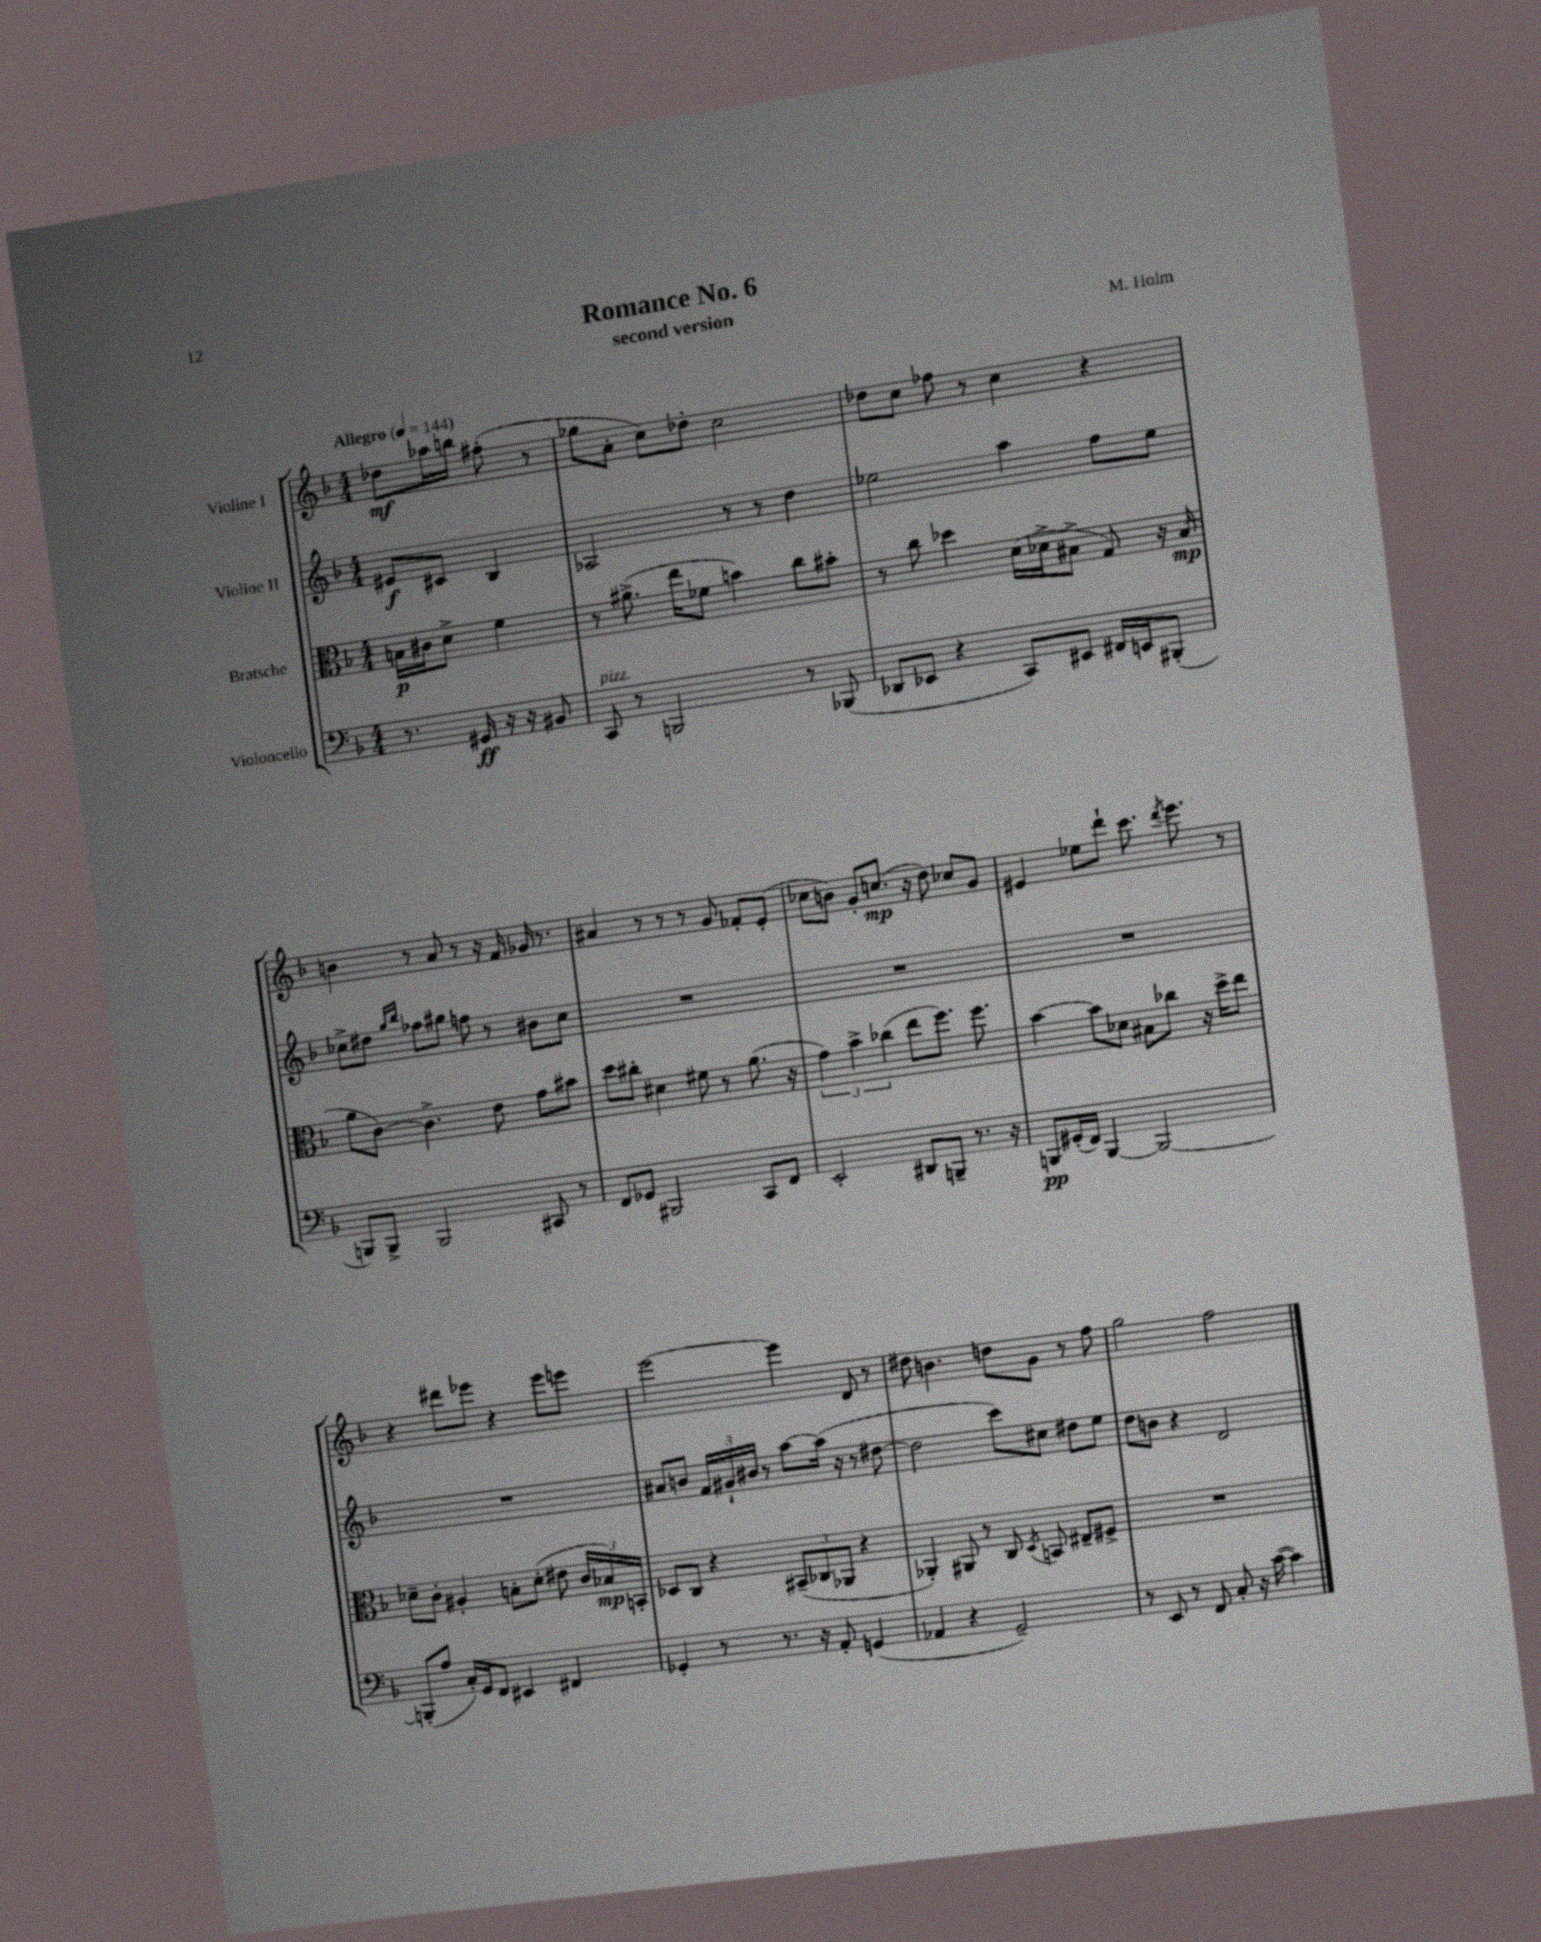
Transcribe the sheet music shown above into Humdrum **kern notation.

**kern	**kern	**kern	**kern
*staff4	*staff3	*staff2	*staff1
*clefF4	*clefC3	*clefG2	*clefG2
*k[b-]	*k[b-]	*k[b-]	*k[b-]
*M4/4	*M4/4	*M4/4	*M4/4
*MM144	*MM144	*MM144	*MM144
8.r	16B	8e#	8dd-
.	16c#	.	.
.	8d^	8c#	16aa-
16GG#	.	.	16bb
16r	4f	4B-	(8ff#'
16r	.	.	.
8BB#	.	.	8r
=	=	=	=
8CC	8r	2A-	8gg-
8r	(8.a#^	.	8a'
2BBB	.	.	8cc)
.	16ee	.	.
.	8f-	.	8dd-'
.	4b)	8r	2cc
.	.	8r	.
8r	8cc	4dd	.
(8BBB-	8b#'	.	.
=	=	=	=
8DD-	8r	2ee-	8dd-
8EE-	8cc	.	8cc
4r	4dd-	.	8ff-
.	.	.	8r
8CC)	(16d	4aa	4cc
.	16d-^	.	.
8EE#	8B#^	.	.
16FF#	8G)	8ff	4r
16EE	.	.	.
(8BBB#'	16r	8ee-	.
.	(16B#	.	.
=	=	=	=
8BBB)	8a	8cc-^	4b
8BBB^	[8c)	8dd#	.
.	.	16qqgg	.
.	.	16qqbb-	.
2BBB	4.c^]	8ff-	8r
.	.	8gg#	8a
.	.	8ff	8r
.	8e	8r	16r
.	.	.	16f
8CC#	8g	8b#	16g-
.	.	.	8.r
8r	8b#	8cc-	.
=	=	=	=
8FF	8dd	1r	4a#
8GG-	8cc#'	.	.
2BBB#	4d#	.	8r
.	.	.	8r
.	8f#	.	8r
.	8r	.	8g
8CC	(8.a	.	8f-'
8FF	.	.	(8e'
.	16r	.	.
=	=	=	=
2EE'	6g)	1r	8cc-
.	.	.	8b)
.	6b-^	.	.
.	.	.	8g'
.	(6cc-	.	.
.	.	.	(8.cc
8DD#	8ee	.	.
.	.	.	16r
8BBB~	8.ff)	.	8dd)
8.r	.	.	8cc-
.	8.ff	.	.
.	.	.	8g
16r	.	.	.
=	=	=	=
8BBB	[4b-	1r	4e#
(16GG#'	.	.	.
16FF)	.	.	.
[4BBB	8b-]	.	8ee-
.	8d-	.	8ddd`
2BBB_	8B#	.	8.ccc
.	8cc-	.	.
.	.	.	8qddd
.	.	.	8.eee
.	16r	.	.
.	16dd^	.	.
.	8ee	.	8r
=	=	=	=
(8BBB']	8d-~	1r	4r
8A	8c'	.	.
16C')	4A#'	.	8ddd#
16GG	.	.	.
8FF	.	.	8eee-
4EE#	8B'	.	4r
.	(8d-'	.	.
4FF#	8e#	.	8eee-
.	24c	.	8eee
.	24B-)	.	.
.	24BB'	.	.
=	=	=	=
4GG-'	8D-	8a#	[2eee
.	8C	8b	.
8r	4r	24f	.
.	.	24g#`	.
.	.	24b#	.
8.r	.	8r	.
.	(12BB#~	[8aa	4eee]
16r	.	.	.
.	12C-	.	.
8AA'	.	(16aa]	.
.	12AA-	.	.
.	.	16r	.
(4GG	4r	8r	8d
.	.	[8dd#	8r
=	=	=	=
4AA-	4AA-')	2dd#]	8dd#
.	.	.	4.b
4r	8AA#	.	.
.	8r	.	.
2GG~)	8C	8ccc)	8dd
.	8qD	.	.
.	8BB	8cc#	8g
.	8E#~	8dd#	8r
.	8F#^	8ee	8ff
=	=	=	=
8r	1r	8dd	2gg
8EE	.	8b	.
8r	.	4r	.
8FF	.	.	.
8C'	.	2d	2ff
16r	.	.	.
([16c	.	.	.
4c])	.	.	.
==	==	==	==
*-	*-	*-	*-
